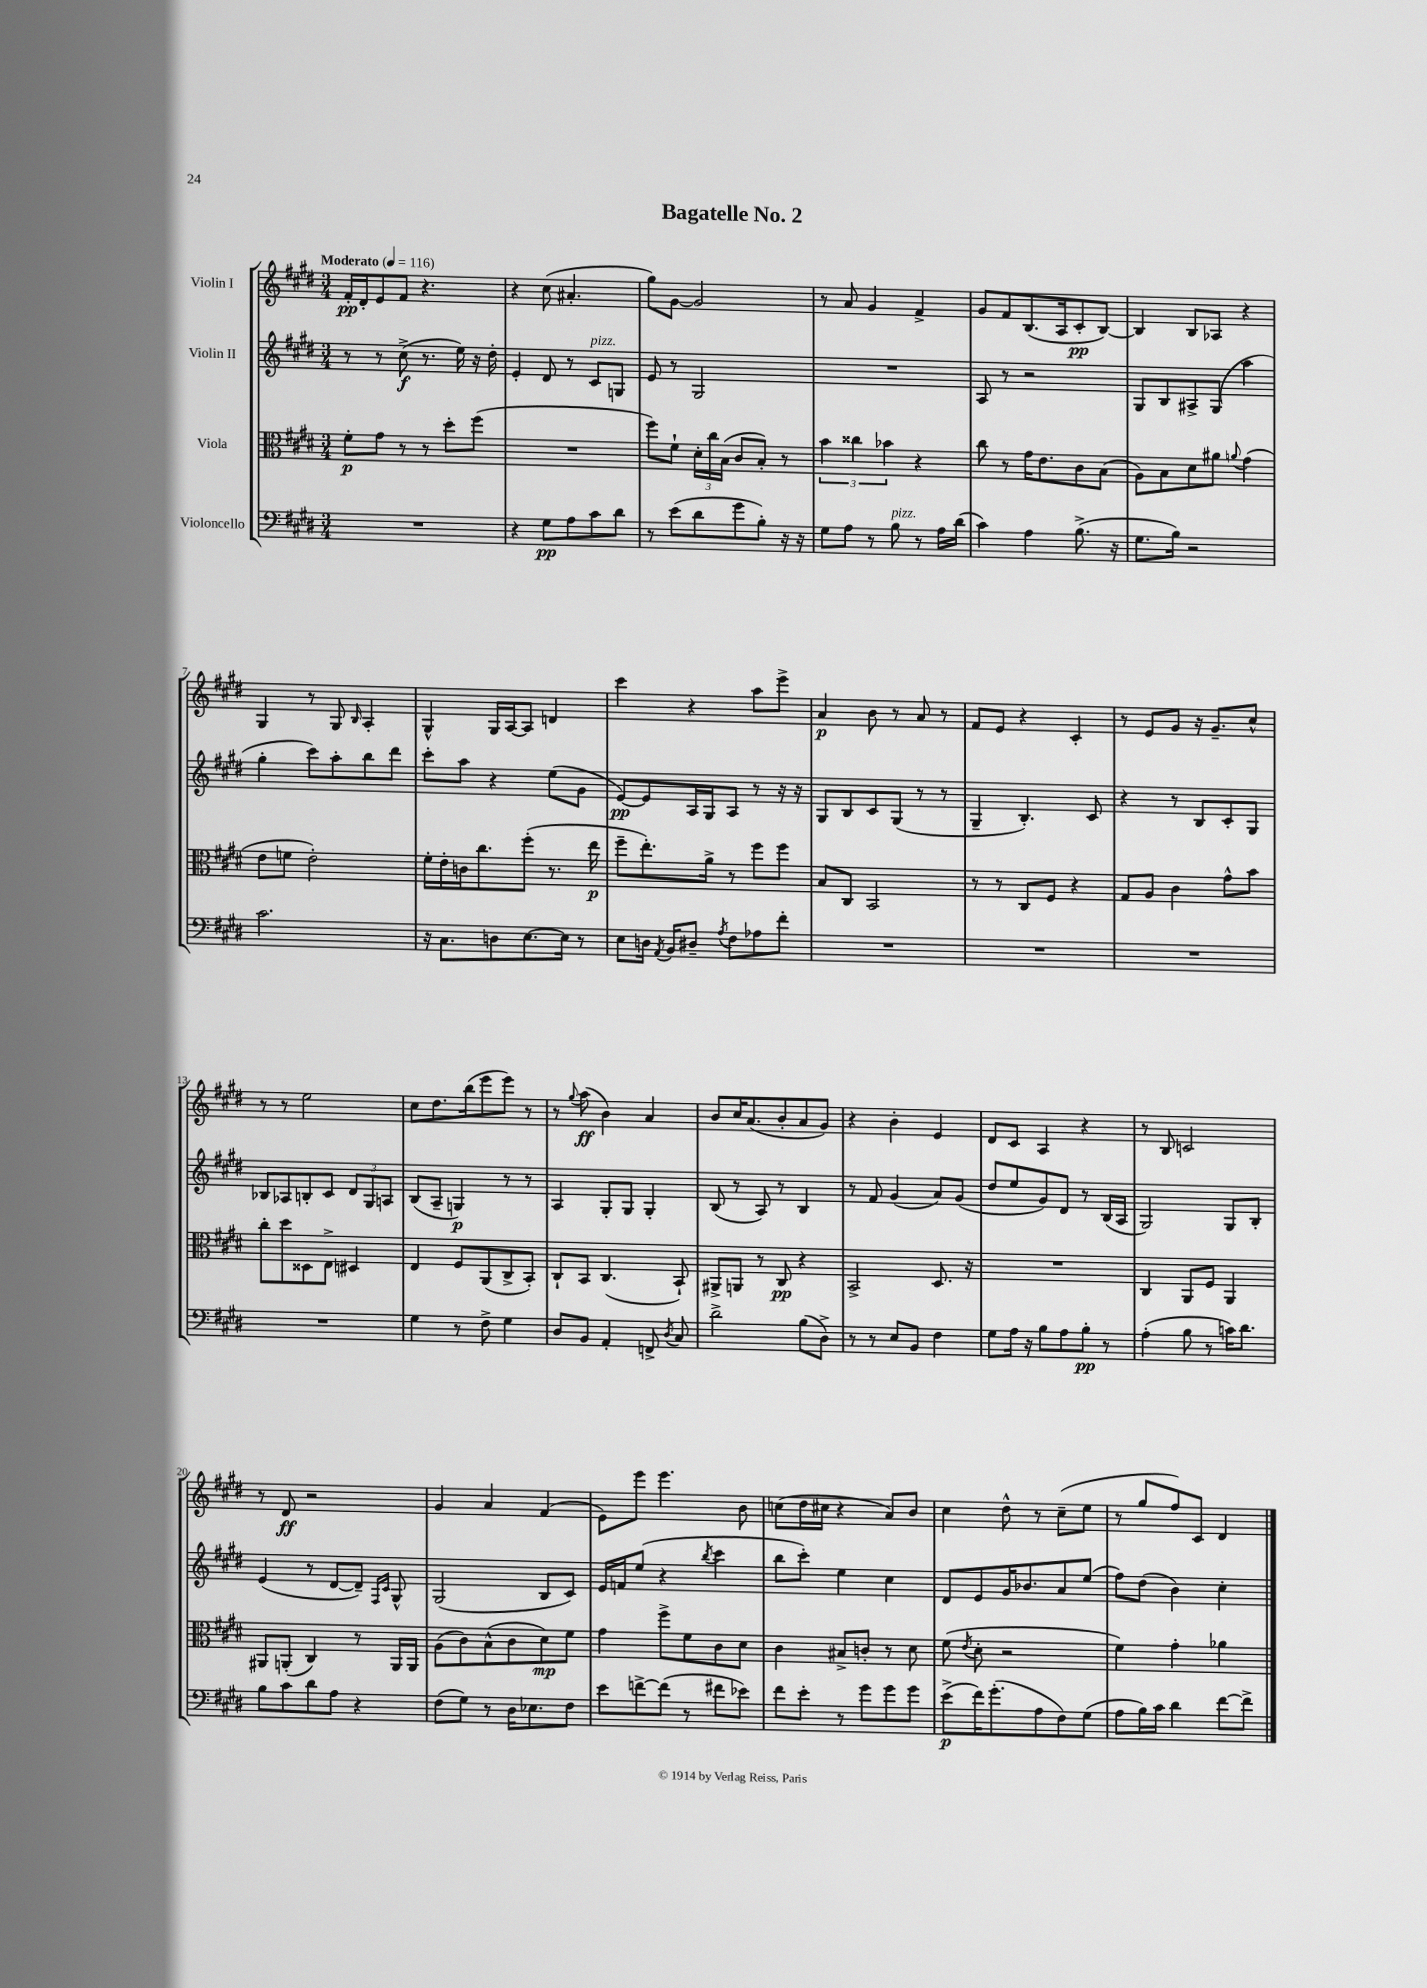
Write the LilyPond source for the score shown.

\header { title = "Bagatelle No. 2" }
<<
\new StaffGroup <<
\new Staff = "s0" \with { instrumentName = "Violin I" } {
    \clef treble \key e \major \numericTimeSignature \time 3/4 \tempo "Moderato" 4 = 116
    \autoBeamOff fis'16[-.\pp dis'16-. e'8 fis'8] r4. |
    r4 cis''8( ais'4.-. |
    gis''8[) gis'8]~ gis'2 |
    r8 a'8 gis'4 fis'4-> |
    gis'8[ fis'8 b8.( a16 cis'8-.\pp b8]~) |
    b4 b8[ aes8] r4 |
    gis4 r8 gis8 \grace { b16 } a4-. |
    gis4-^ gis16[ a16~ a8] d'4 |
    cis'''4 r4 a''8[ e'''8]-> |
    a'4\p b'8 r8 a'8 r8 |
    fis'8[ e'8] r4 cis'4-. |
    r8 e'8[ gis'8] r16 gis'8.[-- cis''8]-^ |
    r8 r8 e''2 |
    cis''8[ dis''8. b''16( e'''8 e'''8]) r8 |
    r8 \appoggiatura { gis''8 } a''8\ff( b'4) a'4 |
    b'8[ cis''16 a'8.( b'8-. a'8 gis'8]) |
    r4 b'4-. e'4 |
    dis'8[ cis'8] a4 r4 |
    r8 b8 c'2 |
    r8 dis'8\ff r2 |
    gis'4 a'4 fis'4( |
    e'8[) e'''8] e'''4. b'8 |
    c''8[( dis''16 cis''16] r4 a'8[) b'8] |
    cis''4 dis''8-^ r8 cis''8[--( e''8] |
    r8 gis''8[ fis''8) cis'8] dis'4 \bar "|." |
}
\new Staff = "s1" \with { instrumentName = "Violin II" } {
    \clef treble \key e \major \numericTimeSignature \time 3/4
    \autoBeamOff r8 r8 cis''8->\f( r8. e''16) r16 dis''16-. |
    e'4-. dis'8 r8 cis'8[^\markup { \italic "pizz." } g8] |
    e'8 r8 gis2 |
    R2. |
    a8 r8 r2 |
    gis8[ b8 ais8-> gis8]( a''4 |
    gis''4-. cis'''8[) a''8-. b''8 dis'''8] |
    cis'''8[-. a''8] r4 e''8[( gis'8] |
    e'8[~\pp) e'8 a16 gis16 a8] r8 r16 r16 |
    gis8[ b8 cis'8 gis8]( r8 r8 |
    gis4-- b4.-.) cis'8 |
    r4 r8 b8[ cis'8-. gis8] |
    bes8[ aes8 b8-. cis'8] \tuplet 3/2 { dis'8[ gis8 a8] } |
    b8[( a8]-- g4\p) r8 r8 |
    a4 gis8[-. gis8] gis4-. |
    b8( r8 a8) r8 b4 |
    r8 fis'8 gis'4( a'8[) gis'8]( |
    dis''8[ e''8 gis'8) dis'8] r8 b16[( a16] |
    gis2) gis8[ b8]-. |
    e'4( r8 dis'8[~ dis'8]--) \grace { fis16[ cis'16] } gis8-^ |
    gis2( b8[ cis'8]) |
    e'16[ f'16 e''8]( r4 \acciaccatura { b''8 } cis'''4 |
    b''8[ cis'''8]-.) e''4 cis''4 |
    dis'8[ e'8 gis'16 bes'8. a'8 e''8]( |
    fis''8[) dis''8]( b'4) cis''4-. \bar "|." |
}
\new Staff = "s2" \with { instrumentName = "Viola" } {
    \clef alto \key e \major \numericTimeSignature \time 3/4
    \autoBeamOff fis'8[-.\p gis'8] r8 r8 dis''8[-. fis''8]( |
    R2. |
    fis''8[) fis'8]-! \tuplet 3/2 { dis'16[-. cis''16 b16]( } cis'8[ b8]-.) r8 |
    \tuplet 3/2 { b'4 cisis''4 bes'4 } r4 |
    cis''8 r8 gis'16[ e'8. cis'8 b8]( |
    a8[) b8 dis'8 ais'8] \appoggiatura { a'8 } gis'4( |
    e'8[ f'8] e'2-.) |
    fis'16[-. e'16-. c'16 cis''8. fis''8]-.( r8. e''16\p |
    fis''8[-- e''8.-.) a'16]-> r8 fis''8[ fis''8] |
    b8[ cis8] b,2 |
    r8 r8 cis8[ fis8] r4 |
    gis8[ a8] cis'4 gis'8[-^ b'8] |
    cis''8[-. dis''8 disis8 e8]-> dis4 |
    e4 fis8[ a,8( cis8-> b,8]-.) |
    cis8[-! b,8] cis4.( b,8-!) |
    ais,8[-> a,8] r8 cis8\pp r4 |
    b,2-> dis8. r16 |
    R2. |
    cis4 a,8[ fis8] a,4 |
    ais,8[ a,8]-.( cis4) r8 a,16[ a,16] |
    a8[( cis'8) b8-^( cis'8 dis'8\mp) fis'8] |
    gis'4 fis''8[-> fis'8 cis'8 dis'8] |
    cis'4 bis8[-> c'8]-. r8 dis'8 |
    fis'8( \acciaccatura { e'8 } dis'8-. r2 |
    fis'4) gis'4-. aes'4 \bar "|." |
}
\new Staff = "s3" \with { instrumentName = "Violoncello" } {
    \clef bass \key e \major \numericTimeSignature \time 3/4
    \autoBeamOff R2. |
    r4 gis8[\pp a8 cis'8 dis'8] |
    r8 e'8[( dis'8 gis'8 b8]-.) r16 r16 |
    gis8[ a8] r8 b8^\markup { \italic "pizz." } r8 a16[ dis'16]( |
    cis'4) a4 b8.->( r16 |
    gis8.[ b16]) r2 |
    cis'2. |
    r16 cis8.[ d8 e8.~ e16] r8 |
    e8[ d16] \acciaccatura { a,8 } b,16[ dis8]-- \acciaccatura { a8 } fis8[ aes8 fis'8]-. |
    R2. |
    R2. |
    R2. |
    R2. |
    gis4 r8 fis8-> gis4 |
    dis8[ b,8] a,4-. f,8-> \acciaccatura { dis8 } cis8 |
    dis'2-> b8[( dis8]->) |
    r8 r8 e8[ b,8] fis4 |
    gis8[ a16] r16 b8[ a8 b8]-.\pp r8 |
    a4-.( b8 r8 c'16[) dis'8.] |
    b8[ cis'8 dis'8 a8] r4 |
    fis8[( gis8]) r8 dis16[ ees8. fis8] |
    e'8[ f'8~-> f'8]( r8 fis'8[ ees'8]) |
    fis'8[ e'8]-. r8 gis'8[ gis'8 gis'8] |
    e'8[->\p( fis'16) gis'8.-.( a8 fis8) gis8]( |
    a8[ b16) cis'16] dis'4 fis'8[~ fis'8]-> \bar "|." |
}
>>
>>
